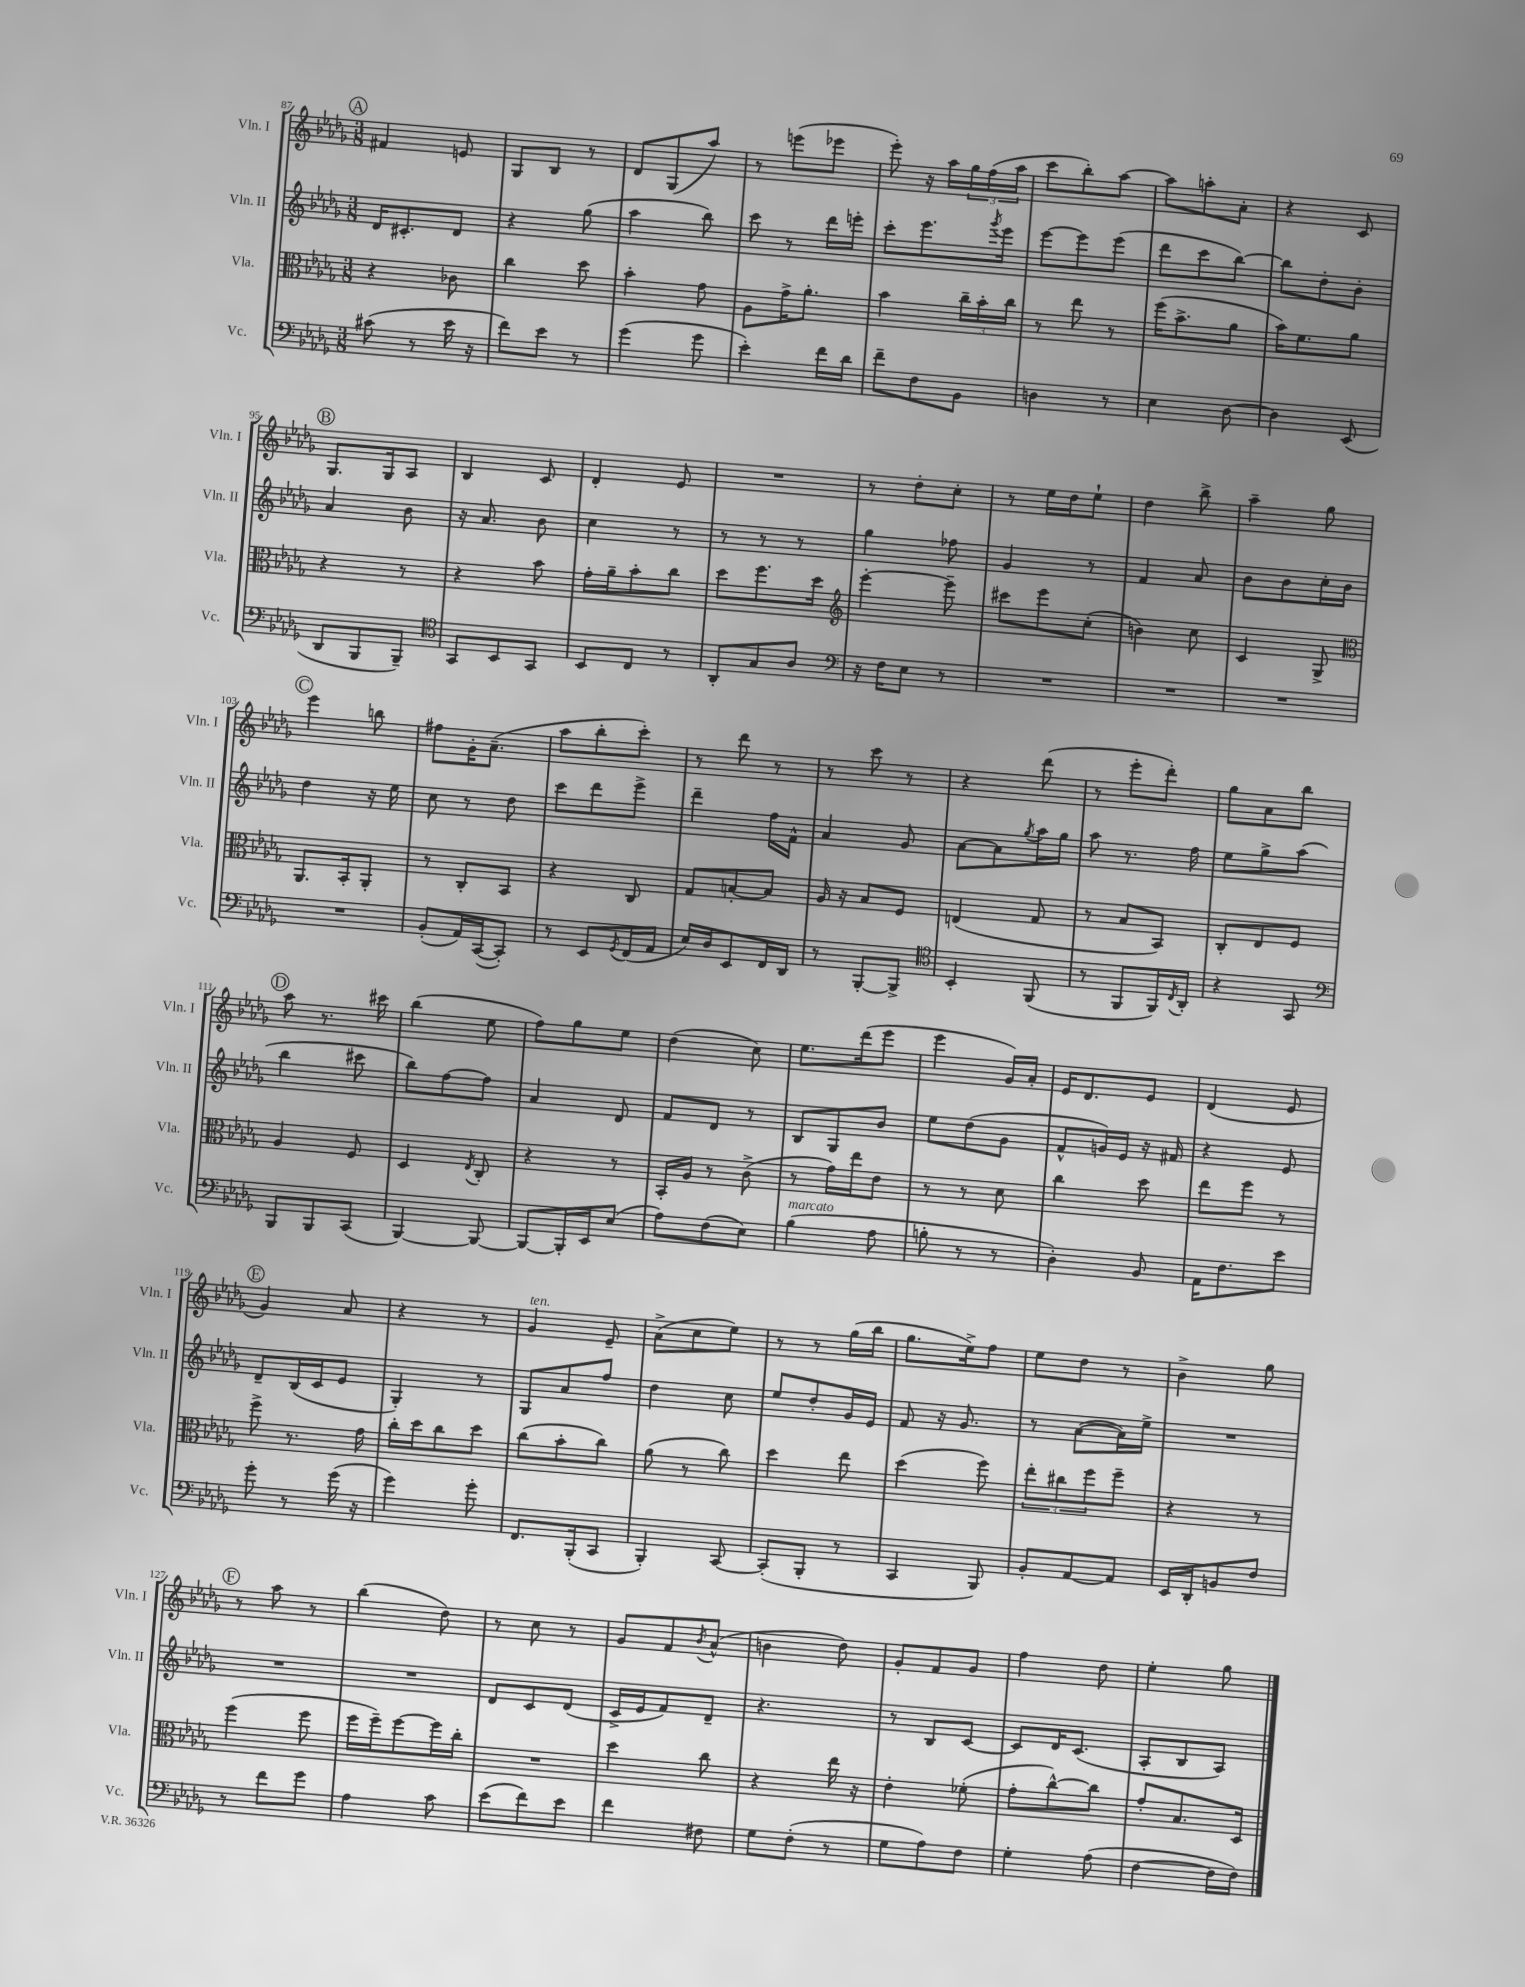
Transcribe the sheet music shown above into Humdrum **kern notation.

**kern	**kern	**kern	**kern
*staff4	*staff3	*staff2	*staff1
*clefF4	*clefC3	*clefG2	*clefG2
*k[b-e-a-d-g-]	*k[b-e-a-d-g-]	*k[b-e-a-d-g-]	*k[b-e-a-d-g-]
*M3/8	*M3/8	*M3/8	*M3/8
(8c#	4r	16d-	4f#
.	.	8.c#'	.
8r	.	.	.
16e-	8c-	8d-	8e
16r	.	.	.
=	=	=	=
8f)	4cc	4r	8G-
8e-	.	.	8B-
8r	8dd-	(8gg-	8r
=	=	=	=
(4g-	4b-'	4aa-	8d-
.	.	.	(8G-
8g-	8g-	8bb-)	8aa-)
=	=	=	=
4e-')	8A-	8ccc	8r
.	16g-^	8r	(8eee
.	8.a-'	.	.
16f	.	16ddd-	8eee-
16d-	.	16eee'	.
=	=	=	=
8f~	4b-	8ccc'	8eee-')
8F	.	8.eee-	16r
.	.	.	16aa-
8BB-	24cc~	.	24gg-
.	24b-'	.	(24ff
.	.	8qggg-	.
.	.	16eee-	.
.	24cc	.	24aa-
=	=	=	=
4D	8r	[8eee-	8ccc
.	8ee-	8eee-]	8bb-')
8r	8r	(8eee-	[8aa-
=	=	=	=
4E-	(16ff	8ddd-	8aa-]
.	8.b-^	.	.
.	.	8ccc	8aa'
[8D-	8a-	[8bb-)	8a-'
=	=	=	=
4D-]	16b-)	8bb-]	4r
.	8.f	.	.
.	.	8dd-'	.
(8EE-	8a-	8b-'	8c
=	=	=	=
8DD-	4r	4a-	8.G-
8BBB-	.	.	.
.	.	.	16G-
8BBB-~)	8r	8b-	8A-
=	=	=	=
*clefC4	*	*	*
8GG-	4r	16r	4B-
.	.	8.a-	.
8BB-	.	.	.
8GG-	8b-	8b-	8c
=	=	=	=
8BB-	16g-'	4cc	4d-'
.	16a-~	.	.
8C	8b-'	.	.
8r	8cc	8r	8e-
=	=	=	=
8AA-'	8dd-	8r	4.r
8G-	8.ff	8r	.
8A-	.	8r	.
.	16dd-	.	.
=	=	=	=
*clefF4	*clefG2	*	*
16r	[4eee-'	4gg-	8r
16F	.	.	.
8E-	.	.	8dd-'
8r	8eee-~]	8ff-	8cc'
=	=	=	=
4.r	8ccc#	4g-	8r
.	8eee-	.	16ee-
.	.	.	16dd-
.	(8cc'	8r	8ee-`
=	=	=	=
4.r	4b)	4f	4dd-
.	8cc	8a-	8bb-^
=	=	=	=
4.r	4c	8b-	4aa-~
.	.	8b-	.
.	8G-^	16cc'	8gg-
.	.	16b-	.
=	=	=	=
*	*clefC3	*	*
4.r	8.AA-	4dd-	4eee-
.	16BB-'	.	.
.	8AA-'	16r	8bb
.	.	16ee-	.
=	=	=	=
(8BB-'	8r	8cc	8ff#
16AA-)	8C'	8r	16g-'
([16CC	.	.	(8.a-~
8CC'])	8BB-	8dd-	.
=	=	=	=
8r	4r	8ccc	8aa-
8EE-	.	8ddd-	8bb-'
8qGG-	.	.	.
(16FF	8C	8eee-^	8ccc')
16AA-	.	.	.
=	=	=	=
16E-)	8G-	4ddd-~	8r
16D-	.	.	.
8EE-	[8B'	.	8ddd-
16FF	8B]	16ff	8r
16DD-	.	16f^^	.
=	=	=	=
8r	16A-	4a-	8r
.	16r	.	.
[8BBB-'	8B-	.	8ccc
8BBB-^]	8F	8g-	8r
=	=	=	=
*clefC4	*	*	*
4BB-'	(4E	[8a-	4r
.	.	8a-]	.
.	.	8qgg-	.
(8FF	8G-	16aa-	(8ddd-
.	.	16gg-	.
=	=	=	=
8r	8r	8aa-	8r
8FF	8B-	8.r	8eee-'
16FF)	8BB-)	.	8ddd-')
8qC	.	.	.
16AA-'	.	16ff	.
=	=	=	=
4r	8C'	8ee-	8gg-
.	8E-	8gg-^	8a-
8GG-	8F	(8aa-	8bb-
=	=	=	=
*clefF4	*	*	*
8BBB-	4A-	4bb-	8aa-
8BBB-	.	.	8.r
(8CC	8F	8ccc#	.
.	.	.	16ccc#
=	=	=	=
[4BBB-)	4D-	8bb-)	(4bb-
.	.	[8ff	.
.	8qE-	.	.
8BBB-_	8C'	8ff]	8ee-
=	=	=	=
8BBB-_	4r	4a-	8ff)
16BBB-']	.	.	8gg-
16EE-	.	.	.
(8E-	8r	8d-	8ee-
=	=	=	=
8A-)	16BB-'	8f	(4dd-
.	16A-	.	.
(8F	8r	8d-	.
8E-)	(8c^	8r	8cc)
=	=	=	=
(4B-	8r	8B-	8.ee-
.	16g-)	8G-	.
.	16ee-	.	(16ddd-
8A-	8e-	8b-	8eee-
=	=	=	=
8B'	8r	8ee-	4eee-
8r	8r	(8dd-	.
8r	8d-	8g-	16g-)
.	.	.	16a-'
=	=	=	=
4D-')	4cc	8f^^	16e-
.	.	.	8.d-
.	.	16g)	.
.	.	16e-	.
8BB-	8dd-	16r	8e-
.	.	16f#	.
=	=	=	=
16AA-	8ee-	4r	(4d-
8.F	.	.	.
.	8ff	.	.
8e-	8r	8e-	8e-
=	=	=	=
8g-'	8ff^	8d-~	4g-)
8r	8.r	(16B-	.
.	.	16c	.
(16g-	.	8e-	8a-
16r	16g-	.	.
=	=	=	=
4g-)	16cc'	4G-')	4r
.	16dd-	.	.
.	8cc	.	.
8g-'	8dd-	8r	8r
=	=	=	=
8.FF	(8cc	8G-	4g-
.	8b-'	8a-	.
(16BBB-'	.	.	.
8CC	8cc)	8ff	8e-~
=	=	=	=
4BBB-')	(8a-	4dd-	(8a-^
.	8r	.	8cc
[8CC	8cc)	8cc	8ee-)
=	=	=	=
(8CC']	4dd-	8ee-	8r
8BBB-'	.	8dd-'	8r
8r	8ee-	16g-	(16gg-
.	.	16e-	16bb-
=	=	=	=
4CC	(4dd-	8f	8.gg-
.	.	16r	.
.	.	8.g-	16ee-^)
8BBB-)	8ff)	.	8ff
=	=	=	=
8BB-'	12ee-'	8r	8ee-
.	12cc#	.	.
[8AA-	.	([8a-	8dd-
.	12ff	.	.
8AA-]	8ff~	16a-])	8r
.	.	16ee-^	.
=	=	=	=
16EE-	4r	4.r	4b-^
16DD-'	.	.	.
8BB	.	.	.
8F	8r	.	8gg-
=	=	=	=
8r	(4ff	4.r	8r
8f	.	.	8aa-
8g-	8ff	.	8r
=	=	=	=
4A-	16ff	4.r	(4bb-
.	16ff~)	.	.
.	[8ff	.	.
8c	16ff]	.	8dd-)
.	16cc'	.	.
=	=	=	=
(8e-	4.r	8d-	8r
8f)	.	8c	8cc
8e-	.	(8d-	8r
=	=	=	=
4f	4dd-	16c^	8g-
.	.	16e-	.
.	.	8f)	8f
.	.	.	8qb-
8F#	8cc	8d-~	(8a-^^
=	=	=	=
8G-	4r	4.r	4b
(8F'	.	.	.
8r	16ee-	.	8dd-)
.	16r	.	.
=	=	=	=
8G-	4e-'	8r	8g-'
8A-)	.	8B-	8f
8F	(8f-'	[8c	8g-
=	=	=	=
4G-'	8g-'	8c]	4ff
.	[8cc^^)	16d-	.
.	.	(8.c	.
(8A-	8cc]	.	8dd-
=	=	=	=
[4F	8g-'	8A-'	4ee-'
.	8.B-	8B-	.
16F]	.	8A-)	8gg-
16F)	16D-	.	.
==	==	==	==
*-	*-	*-	*-
